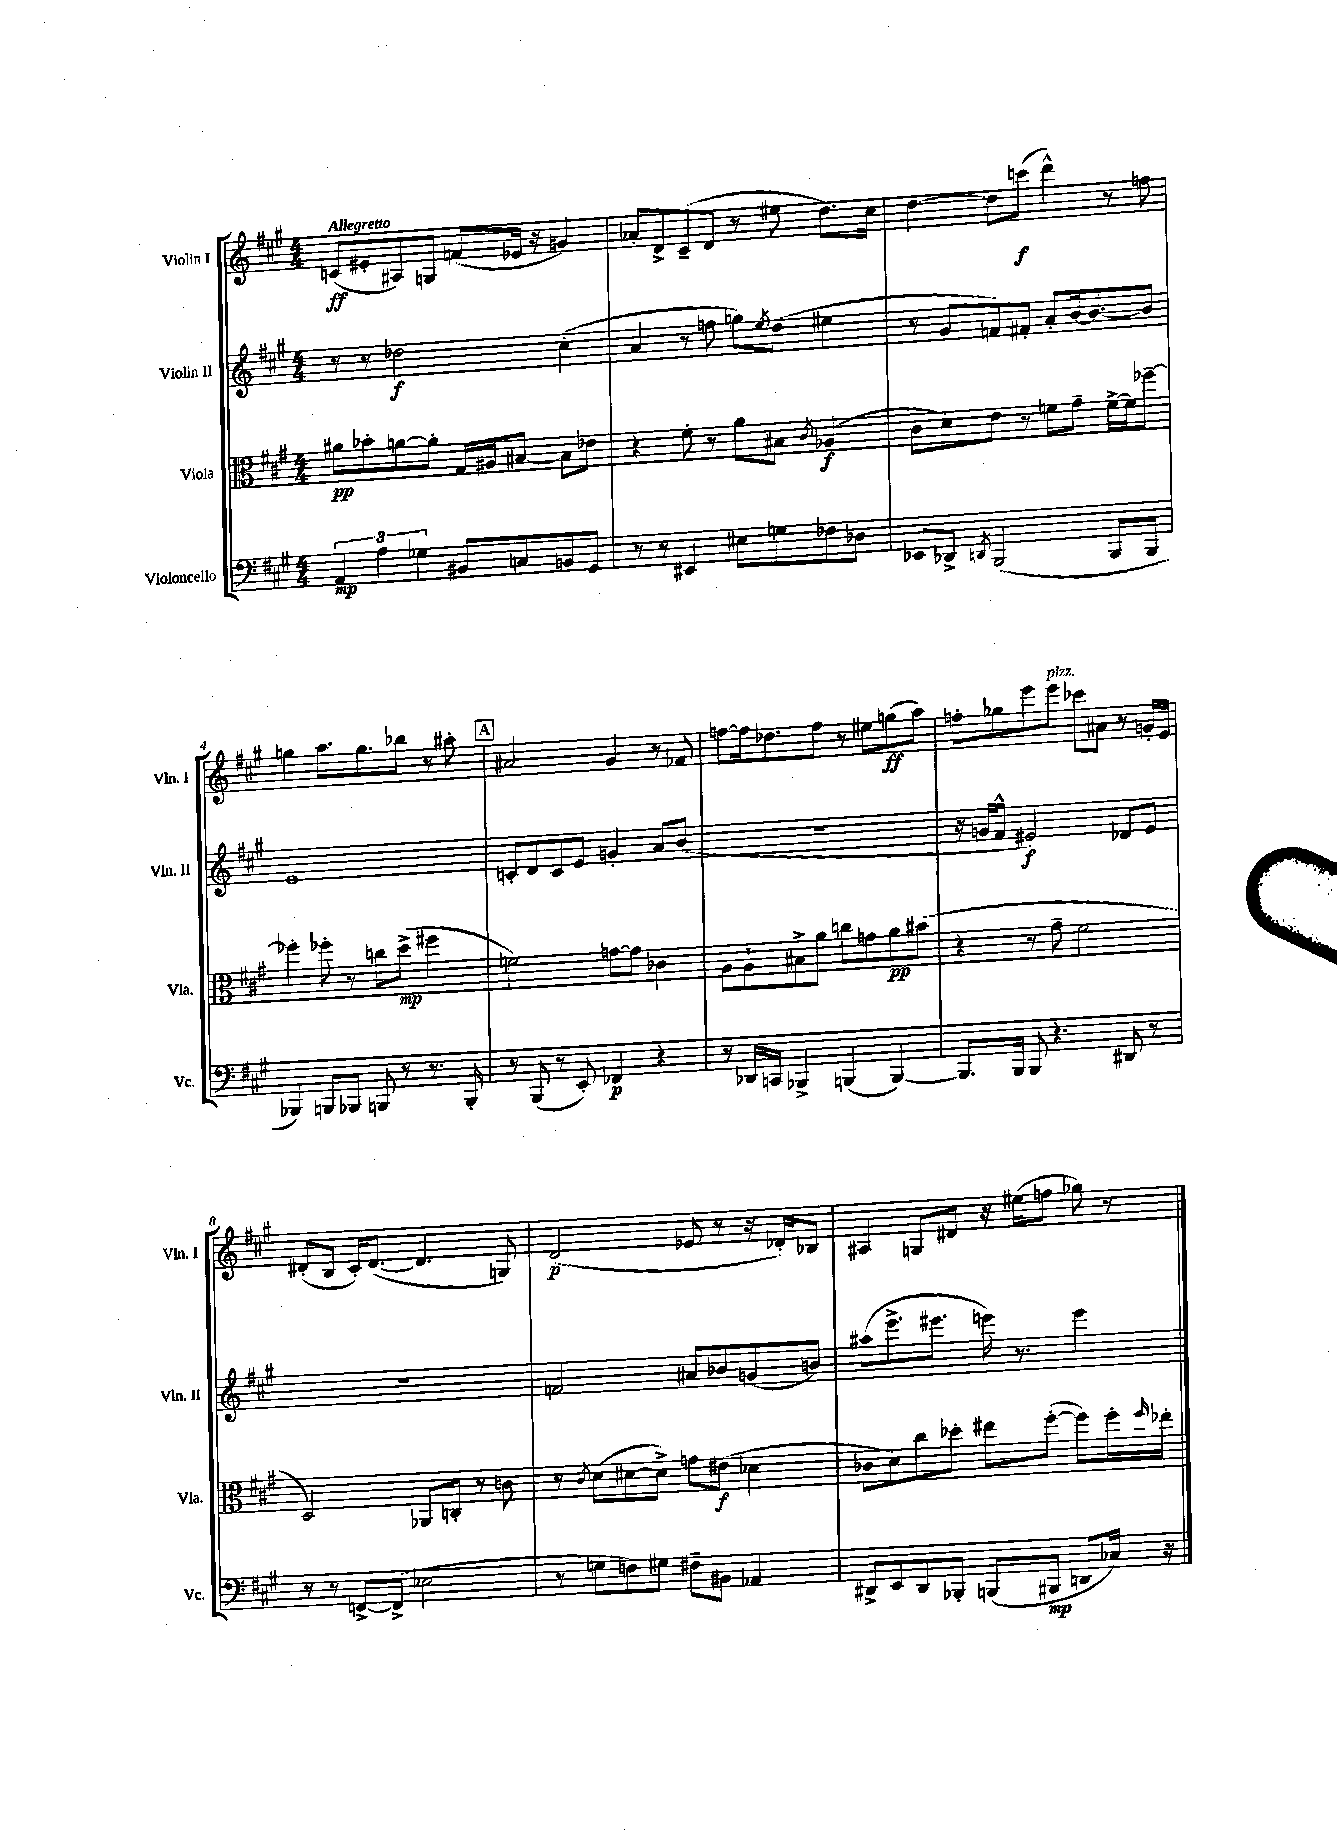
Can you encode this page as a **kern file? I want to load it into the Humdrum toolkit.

**kern	**kern	**kern	**kern
*staff4	*staff3	*staff2	*staff1
*clefF4	*clefC3	*clefG2	*clefG2
*k[f#c#g#]	*k[f#c#g#]	*k[f#c#g#]	*k[f#c#g#]
*M4/4	*M4/4	*M4/4	*M4/4
6AA	8a#	8r	(8c
.	8b-'	8r	8e#'
6A	.	.	.
.	[8a	2dd-	8A#)
6G-	.	.	.
.	8a']	.	8G
8BB#	16G#	.	(8f
.	16A#	.	.
8C	[8B#	.	16e-
.	.	.	16r
8BB	8B#]	(4cc#'	4g)
8GG#	8e-	.	.
=	=	=	=
8r	4r	4a	8a-'
8r	.	.	8d^
4EE#	8f#'	8r	(8c#~
.	8r	8ff	8d
8E#	8a	8gg)	8r
.	.	8qee	.
8G	8B#	(8dd	8ee#
.	8qc#	.	.
8F-	(4A-	4ee#	8.dd)
8D-	.	.	.
.	.	.	16cc#
=	=	=	=
8EE-	8c#	8r	[4dd
8DD-^	8d)	8g#	.
8qDD	.	.	.
(2BBB	8e	8f)	8dd]
.	8r	8f#'	(8ccc
.	8f	8a'	4ddd^^)
.	8g#~	[16b	.
.	.	8.b_	.
8BBB	[16f^	.	8r
.	16f]	.	.
8BBB	[8ff-~	8b]	8ff
=	=	=	=
4BBB-)	4ff-']	1e	4gg
8BBB	8ff-'	.	8.aa
8BBB-	8r	.	.
.	.	.	8.gg
8BBB	8cc	.	.
8r	(8dd^	.	8bb-
8.r	4ff#	.	8r
.	.	.	8aa#'
16BBB'	.	.	.
=	=	=	=
8r	2f)	8c'	2a#
(8BBB	.	8d	.
8r	.	8c	.
8EE')	.	8e	.
4FF-	[8g	4g'	4g#
.	8g]	.	.
4r	4c-	8a	8r
.	.	(8b	8f-
=	=	=	=
8r	8A	1r	[8ff
16DD-	8A`	.	16ff]
16CC	.	.	8.dd-
4BBB-^	8B#^	.	.
.	8a	.	8ff
(4BBB	8cc	.	8r
.	8g	.	8ee#
[4BBB)	8a	.	(8gg
.	(8b#	.	8aa)
=	=	=	=
8.BBB]	4r	16r	8ff'
.	.	16g	.
.	.	8f#^^	8gg-
16BBB	.	.	.
8BBB	8r	2e#)	8eee
4.r	8g#~	.	8eee
.	2f#	.	8ccc-
.	.	.	8a#
8DD#	.	8d-	8r
8r	.	8e#	16g'
.	.	.	16e
=	=	=	=
8r	2D)	1r	(8d#'
8r	.	.	8B
[8FF^	.	.	16c#')
.	.	.	([8.d#
(8FF^]	.	.	.
2E-	8AA-	.	4.d#]
.	8C'	.	.
.	8r	.	.
.	8c	.	8G)
=	=	=	=
8r	8r	2f	(2d
.	8qc#	.	.
8G	(8d	.	.
8F)	[8d#	.	.
8G#	8d#^])	.	.
8F#~	8g	8a#	8e-
8BB#	(8e#	8b-	8r
4AA-	4d-	(8g	16r
.	.	.	16d-')
.	.	8b)	8B-
=	=	=	=
8DD#^	8c-	(8aa#	4A#
8EE	8d)	8.eee^	.
8DD#	8cc#	.	8G
.	.	8.eee#	.
8BBB-'	8dd-'	.	8d#
(8BBB	8ee#	16eee)	16r
.	.	8.r	(16ee#
8BBB#	([8ff#'	.	8ff
8DD	8ff#])	4eee	8gg-)
16C-)	16ff#'	.	8r
.	16qqff#	.	.
16r	16ee-'	.	.
==	==	==	==
*-	*-	*-	*-
